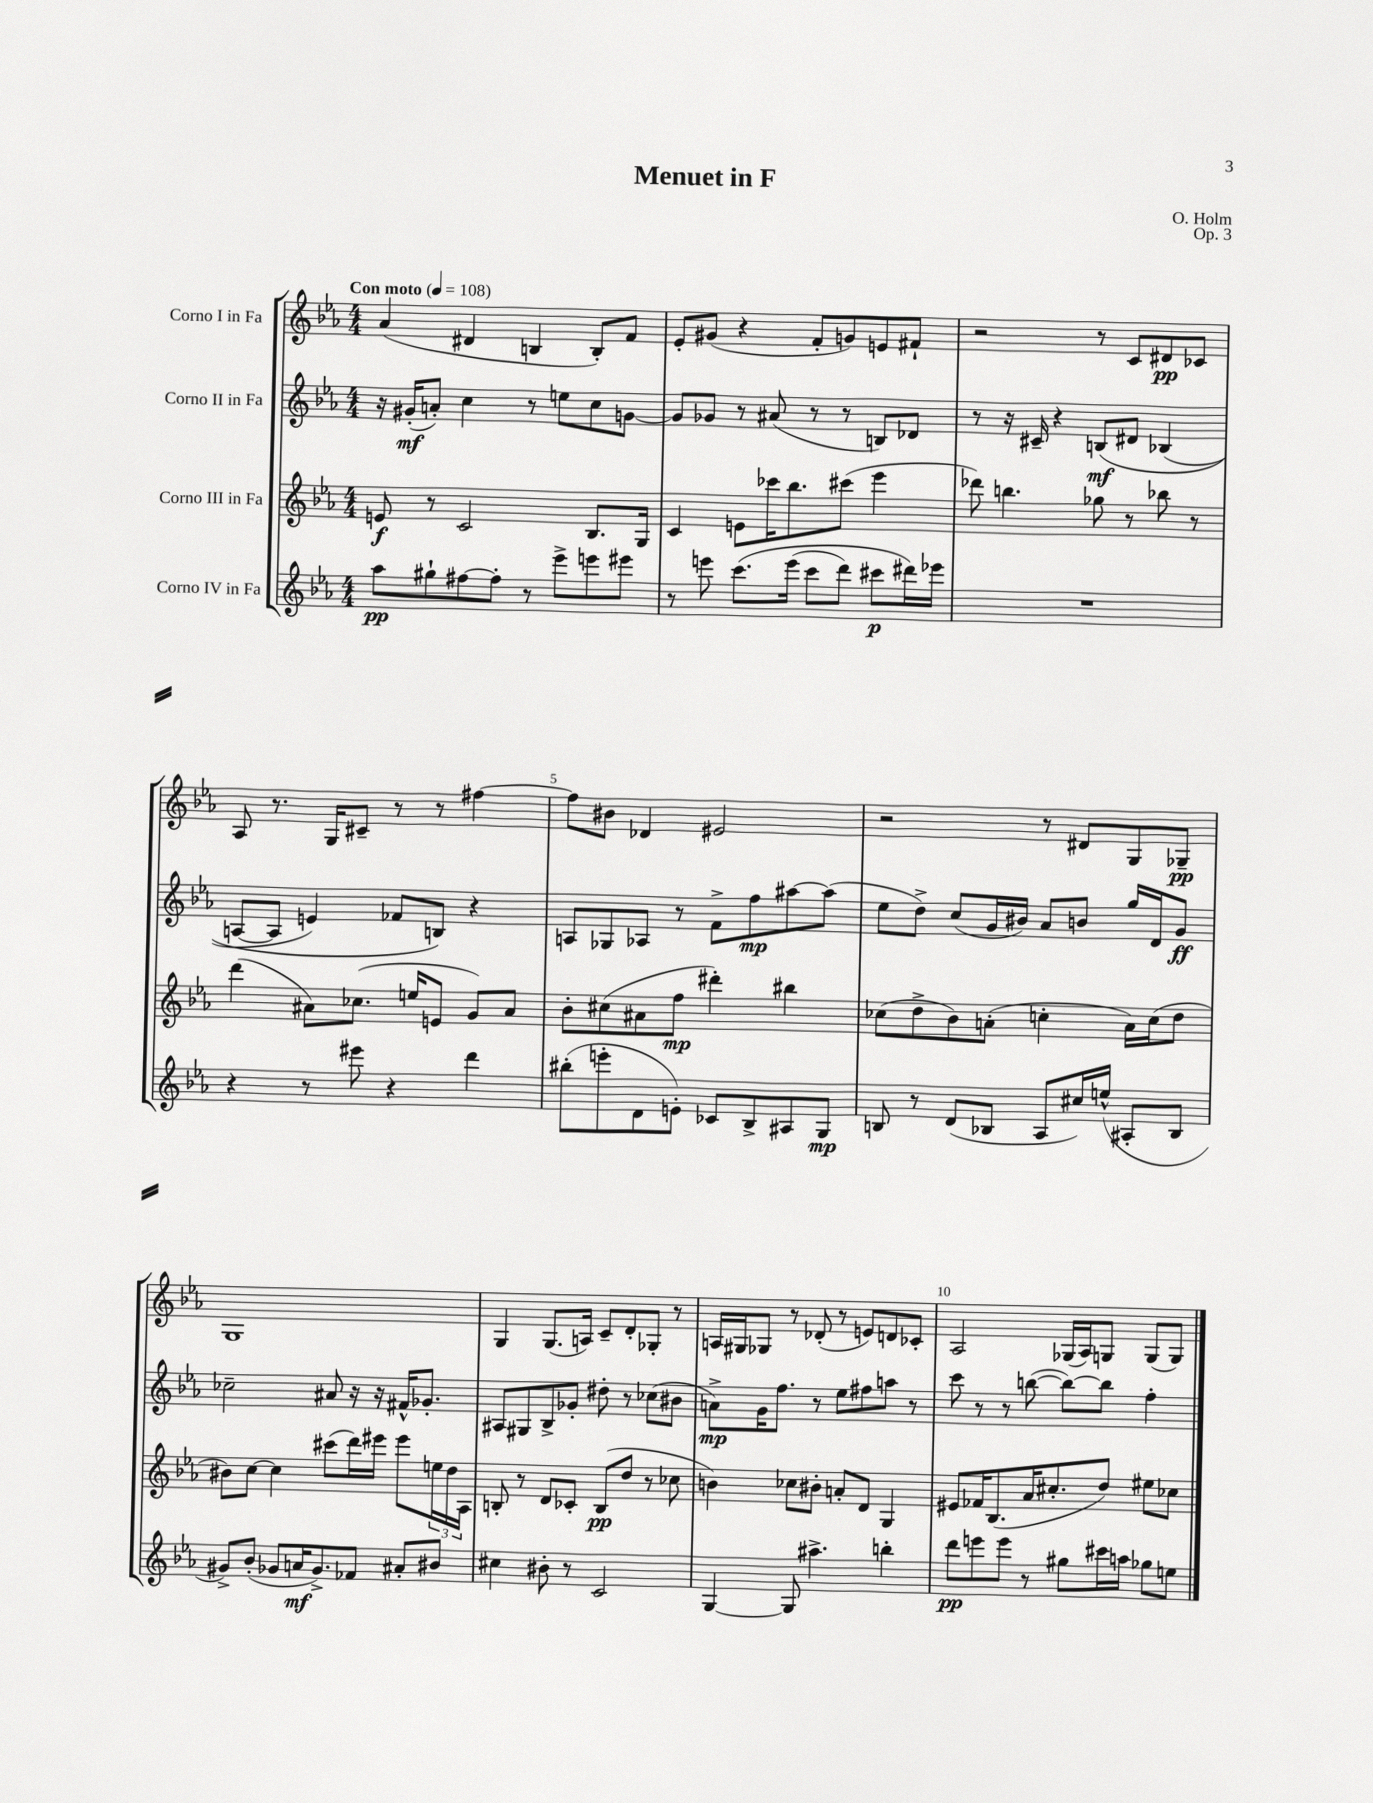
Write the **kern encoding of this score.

**kern	**dynam	**kern	**dynam	**kern	**dynam	**kern	**dynam
*part4	*part4	*part3	*part3	*part2	*part2	*part1	*part1
*staff4	*staff4	*staff3	*staff3	*staff2	*staff2	*staff1	*staff1
*I"Corno IV in Fa	*	*I"Corno III in Fa	*	*I"Corno II in Fa	*	*I"Corno I in Fa	*
*clefG2	*	*clefG2	*	*clefG2	*	*clefG2	*
*k[b-e-a-]	*	*k[b-e-a-]	*	*k[b-e-a-]	*	*k[b-e-a-]	*
*M4/4	*	*M4/4	*	*M4/4	*	*M4/4	*
*MM108	*	*MM108	*	*MM108	*	*MM108	*
=1	=1	=1	=1	=1	=1	=1	=1
!	!	!	!	!	!	!LO:TX:a:B:t=Con moto	!
8aa-\L	pp	8en/	f	16r	.	(4a-/	.
.	.	.	.	(16g#X'/KL	mf	.	.
8gg#X`\	.	8r	.	8an'/J)	.	.	.
[8ff#X\	.	2c/	.	4cc\	.	4d#X/	.
8ff#'\J]	.	.	.	.	.	.	.
8r	.	.	.	8r	.	4Bn/	.
8eee-^\L	.	.	.	8een\L	.	.	.
8eeen\	.	8.B-/L	.	8cc\	.	8B'/L)	.
8eee#X\J	.	.	.	[8gn\J	.	8f/J	.
.	.	16G/Jk	.	.	.	.	.
=2	=2	=2	=2	=2	=2	=2	=2
8r	.	4c/	.	8g/L]	.	8e-'/L	.
8eeen\	.	.	.	8g-X/J	.	(8g#X/J	.
(8.ccc\L	.	8en\L	.	8r	.	4r	.
.	.	16ccc-X\K	.	(8a#X/	.	.	.
(16eee\Jk	.	8.bb-\	.	.	.	.	.
8ccc\L	.	.	.	8r	.	8f'/L	.
8ddd\J)	.	(8ccc#X\J	.	8r	.	8gn/)	.
8ccc#X\L	p	4eee-\	.	8Bn/L)	.	8en/	.
16ddd#X\L)	.	.	.	8d-X/J	.	8f#X`/J	.
16eee-X\JJ	.	.	.	.	.	.	.
=3	=3	=3	=3	=3	=3	=3	=3
1r	.	8ddd-X\)	.	8r	.	2r	.
.	.	4.bbn\	.	16r	.	.	.
.	.	.	.	16c#X~/	.	.	.
.	.	.	.	4r	.	.	.
.	.	8gg-X\	.	(8Bn/L	mf	8r	.
.	.	8r	.	8d#X/J	.	8c/L	.
.	.	8bb-X\	.	(4B-X/	.	8d#X/	pp
.	.	8r	.	.	.	8c-X/J	.
!!LO:LB:g=z
=4	=4	=4	=4	=4	=4	=4	=4
4r	.	(4ddd\	.	[8An/L	.	8A-/	.
.	.	.	.	8A/J]	.	8.r	.
8r	.	8a#X\L)	.	4en/)	.	.	.
.	.	.	.	.	.	16G/KL	.
8eee#X\	.	(8.cc-X\J	.	.	.	8c#X~/J	.
4r	.	.	.	8f-X/L	.	8r	.
.	.	16een/KL	.	.	.	.	.
.	.	8en/J	.	8Bn/J)	.	8r	.
4ddd\	.	8g/L)	.	4r	.	[4ff#X\	.
.	.	8a#/J	.	.	.	.	.
=5	=5	=5	=5	=5	=5	=5	=5
(8bb#X'\L	.	8b-'\L	.	8An/L	.	8ff#\L]	.
8eeen'\	.	(8cc#X\	.	8G-X/	.	8b#X\J	.
8d\	.	8a#X\	.	8A-X/J	.	4d-X/	.
8en'\J)	.	8ff\J	mp	8r	.	.	.
8c-X/L	.	4ddd#X'\)	.	8f^\L	.	2e#X/	.
8B-^/	.	.	.	8ff\	mp	.	.
8A#X/	.	4bb#X\	.	[8aa#X\	.	.	.
8G/J	mp	.	.	(8aa#\J]	.	.	.
=6	=6	=6	=6	=6	=6	=6	=6
8Bn/	.	(8cc-X\L	.	8ee-\L	.	2r	.
8r	.	8dd^\	.	8dd^\J)	.	.	.
(8d/L	.	8b-\)	.	(8cc/L	.	.	.
8B-X/J	.	(8an'\J	.	16g/L	.	.	.
.	.	.	.	16b#X/JJ)	.	.	.
8A-/L	.	4ccn'\	.	8a-/L	.	8r	.
16cc#X/L)	.	.	.	8bn/J	.	8d#X/L	.
(16een^^/JJ	.	.	.	.	.	.	.
8A#X'/L	.	16a\LL)	.	16gg/LL	.	8G/	.
.	.	(16cc\J	.	16d/J	.	.	.
8B-/J	.	8dd\J	.	8g/J	ff	8G-X~/J	pp
!!LO:LB:g=z
=7	=7	=7	=7	=7	=7	=7	=7
8g#X^/L)	.	8b#X\L)	.	2cc-X~\	.	1G	.
(8b-'/J	.	[8cc\J	.	.	.	.	.
8g-X/L	.	4cc\]	.	.	.	.	.
16an/K	mf	.	.	.	.	.	.
8.g-^/)	.	.	.	.	.	.	.
.	.	(8ccc#X\L	.	8a#X/	.	.	.
8f-X/J	.	16ddd\L)	.	16r	.	.	.
.	.	16eee#X\JJ	.	16r	.	.	.
8a#X'/L	.	8eee#\L	.	16f#X^^/KL	.	.	.
.	.	.	.	8.g-X'/J	.	.	.
8b#X/J	.	24een\L	.	.	.	.	.
.	.	24dd\	.	.	.	.	.
.	.	24A-\JJ	.	.	.	.	.
=8	=8	=8	=8	=8	=8	=8	=8
4cc#X\	.	8Bn'/	.	8A#X/L	.	4G/	.
.	.	8r	.	8G#X/	.	.	.
8b#X'\	.	8d/L	.	8B-^/	.	(8.G/L	.
8r	.	8c-X'/J	.	8g-X'/J	.	.	.
.	.	.	.	.	.	16An/Jk)	.
2c/	.	(8B/L	pp	8dd#X'\	.	8c~/L	.
.	.	8dd/J	.	8r	.	8d'/	.
.	.	8r	.	(8cc-X\L	.	8G-X'/J	.
.	.	8cc-X\	.	8b#X\J	.	8r	.
=9	=9	=9	=9	=9	=9	=9	=9
[4G/	.	4bn\)	.	8an^\L)	mp	16An/LL	.
.	.	.	.	.	.	16G#X/J	.
.	.	.	.	16g\K	.	8G-X/J	.
.	.	.	.	8.ff\J	.	.	.
8G/]	.	8cc-X\L	.	.	.	8r	.
4.aa#X^\	.	8b#X'\J	.	8r	.	(8d-X'/	.
.	.	8an'/L	.	8ee-\L	.	8r	.
.	.	8d/J	.	8ff#X\	.	8en/L)	.
4bbn'\	.	4G/	.	8aan\J	.	8dn/	.
.	.	.	.	8r	.	8c-X'/J	.
=10	=10	=10	=10	=10	=10	=10	=10
8ddd\L	pp	8e#X/L	.	8ccc\	.	2A-/	.
8eeen\	.	16f-X/K	.	8r	.	.	.
.	.	(8.B-/	.	.	.	.	.
8eee\J	.	.	.	8r	.	.	.
8r	.	16a-/K	.	([8bbn\	.	.	.
.	.	8.cc#X'/	.	.	.	.	.
8gg#X\L	.	.	.	8bb\L_)	.	(16G-X/LL	.
.	.	.	.	.	.	16A-/J)	.
16ccc#X\L	.	8dd/J)	.	8bb\J]	.	8Gn/J	.
16aan\JJ	.	.	.	.	.	.	.
8gg-X\L	.	8ee#X\L	.	4ff'\	.	(8G/L	.
8een\J	.	8cc-X\J	.	.	.	8G/J)	.
==	==	==	==	==	==	==	==
*-	*-	*-	*-	*-	*-	*-	*-
